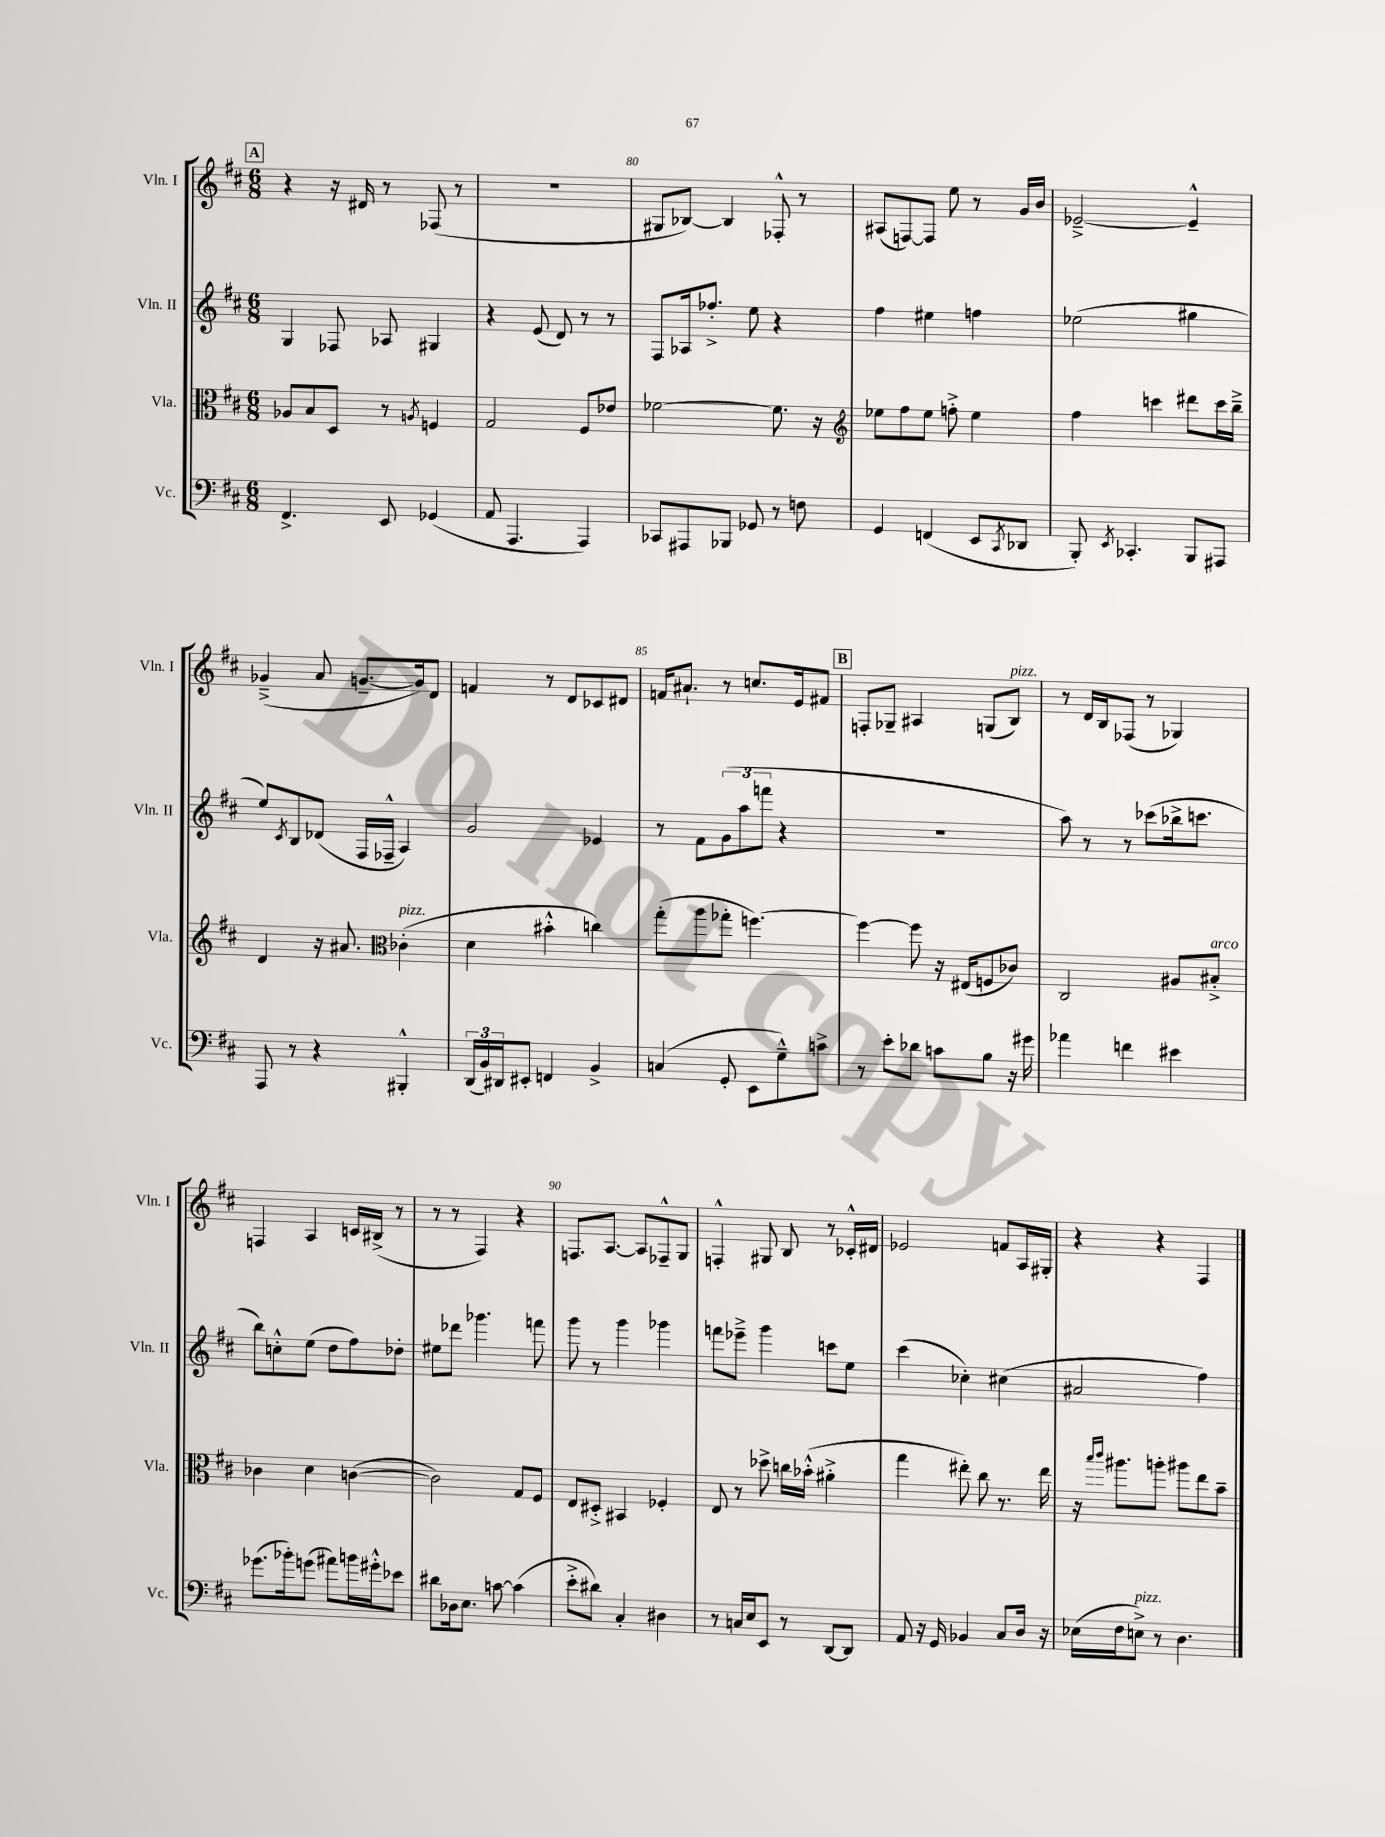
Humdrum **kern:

**kern	**kern	**kern	**kern
*part4	*part3	*part2	*part1
*staff4	*staff3	*staff2	*staff1
*I"Vc.	*I"Vla.	*I"Vln. II	*I"Vln. I
*I'Vc.	*I'Vla.	*I'Vln. II	*I'Vln. I
*clefF4	*clefC3	*clefG2	*clefG2
*k[f#c#]	*k[f#c#]	*k[f#c#]	*k[f#c#]
*M6/8	*M6/8	*M6/8	*M6/8
!!LO:REH:place=s1:t=A
=78	=78	=78	=78
4.FF#^/	8A-X/L	4G/	4r
.	8B/	.	.
.	8D/J	8F-X/	16r
.	.	.	16d#X/
8EE/	8r	8A-X/	8r
.	8qAn/	.	.
(4GG-X/	4Fn/	4G#X/	(8F-X/
.	.	.	8r
=79	=79	=79	=79
8AA/	2G/	4r	2.r
4.AAA/	.	.	.
.	.	(8e/	.
.	.	8d/)	.
4AAA/)	8F#/L	8r	.
.	8e-X/J	8r	.
=80	=80	=80	=80
8CC-X/L	[2f-X\	8F#/L	8G#X/L
8AAA#X/	.	16A-X/k	[8B-X/J)
.	.	8.ff-X'^/J	.
8BBB-X/J	.	.	4B-/]
8GG-X/	.	8ee\	.
8r	8.f-\]	4r	8F-X'^^/
8Fn\	.	.	8r
.	16r	.	.
=81	=81	=81	=81
*	*clefG2	*	*
4GG/	8ee-X\L	4ff#\	(8A#X/L
.	8ff#\	.	[8Fn/)
(4FFn/	8ee-\J	4ee#X\	8F/J]
.	8ffn'^\	.	8ee\
8EE/L	4ee-\	4ffn\	8r
8qCC#/	.	.	.
8DD-X/J	.	.	16g/LL
.	.	.	16b/JJ
=82	=82	=82	=82
8BBB'/)	4ff#\	(2ee-X\	[2e-X~^/
8qEE/	.	.	.
4.CC-X'/	.	.	.
.	4cccn\	.	.
8BBB/L	8ddd#X\L	4gg#X\	4e-~^^/]
8AAA#X/J	16ccc\L	.	.
.	16bb~^\JJ	.	.
!!LO:LB:g=z
=83	=83	=83	=83
8AAA/	4d/	8ee/L)	(4g-X~^/
.	.	8qc#/	.
8r	.	8B/	.
4r	16r	(8d-X/J	8a/
.	8.a#X/	.	.
.	.	16F#/LL	[8.gn~/L
.	.	16F-X~^^/JJ	.
*	*clefC3	*	*
!	!LO:TX:a:i:t=pizz.	!	!
4BBB#X'^^/	(4c-X'\	4A/)	.
.	.	.	16g/k])
.	.	.	8d/J
=84	=84	=84	=84
(24DD/LL	4d\	2g/	4fn/
24BB/)	.	.	.
24DD#X/J	.	.	.
8EE#X'/J	.	.	.
4FFn/	4b#X'^^\	.	8r
.	.	.	8d/L
4BB^/	4ccn\)	4e-X/	8c-X/
.	.	.	8d#X/J
=85	=85	=85	=85
(4Cn/	(8gg'\L	8r	16fn/KL
.	.	.	8.a#X`/J
.	8aa\	8f#\L	.
8GG'/	8gg-X'\J	(12g\	8r
.	.	12aa\	.
8EE\L	[4.ffn\)	.	8.ccn/L
.	.	12fffn\J	.
8G~^^\)	.	4r	.
.	.	.	16e/k
8cn^\J	.	.	8f#X/J
!!LO:REH:place=s1:t=B
=86	=86	=86	=86
8r	4ff\_	2.r	8Fn'/L
8e'\L	.	.	8G-X~/J
8d-X\J	8ff\]	.	4A#X/
8cn\L	16r	.	.
.	(16E#X/KL	.	.
8B\J	8Fn/	.	(8Gn/L
!	!	!	!LO:TX:a:i:t=pizz.
16r	8c-X/J)	.	8B/J)
16g#X\	.	.	.
=87	=87	=87	=87
4a-X\	2C#/	8aa\)	8r
.	.	8r	16d/LL
.	.	.	16B/J
4fn\	.	8r	(8F-X/J
.	.	(8ccc-X\L	8r
4e#X\	8A#X/L	16bb-X^\k	4G-X/)
.	.	8.cccn\J	.
!	!LO:TX:a:i:t=arco	!	!
.	8B#X'^/J	.	.
!!LO:LB:g=z
=88	=88	=88	=88
(8.g-X\L	4c-X\	8bb\L)	4Fn/
.	.	8ccn'^^\	.
16b-X'\k)	.	.	.
(8gn\J	4d\	(8ee\J	4A/
8a#X\L)	.	8dd\L	.
16bn\L	([4cn\	8ff#\)	16cn/LL
16g#X'^^\J	.	.	(16B#X^/JJ
8e-X\J	.	8dd-X'\J	8r
=89	=89	=89	=89
8d#X\L	2c\])	8ee#X\L	8r
16D-X\k	.	8ddd-X\J	8r
8.E\J	.	.	.
.	.	4.ggg-X\	4F#/)
[8cn\	.	.	.
(4c\]	8G/L	.	4r
.	8F#/J	8fffn\	.
=90	=90	=90	=90
8e'^\L	8E/L	8ggg\	8.Fn/L
8d#X\J)	8D#X'^/J	8r	.
.	.	.	[8.A/J
4C#'/	4BB#X/	4ggg\	.
.	.	.	8A/L]
4D#X\	4F-X'/	4ggg-X\	8F-X~^^/
.	.	.	8G/J
=91	=91	=91	=91
8r	8E/	8fffn\L	4Fn'^^/
16Cn/LL	8r	8eee-X~^\J	.
16E/J	.	.	.
8EE/J	8dd-X^\	4ggg\	8G#X/
8r	16ccn\LL	.	8B/
.	(16b-X'^^\JJ	.	.
[8DD/L	4a#X'^\	8cccn\L	8r
8DD/J]	.	8ee\J	16c-X'^^/LL
.	.	.	16d#X/JJ
=92	=92	=92	=92
8AA/	4gg\	(4ccc#\	2e-X/
16r	.	.	.
16GG/	.	.	.
4BB-X/	8ee#X'\)	4cc-X'\)	.
.	8cc#\	.	.
8C#/L	8.r	(4cc#X\	8fn/L
16D/Jk	.	.	16A/L
16r	16ee#\	.	16G#X'/JJ
=93	=93	=93	=93
(16E-X\LL	16r	2a#X/	4r
.	16qqbb/LL	.	.
.	16qqccc#/JJ	.	.
16F#\J	8.aa#X\L	.	.
!LO:TX:a:i:t=pizz.	!	!	!
8En^\J)	.	.	.
8r	8aan'\J	.	4r
4.D\	8aa#X\L	.	.
.	8ee\	4ff#\)	4F#/
.	8b~\J	.	.
==	==	==	==
*-	*-	*-	*-
